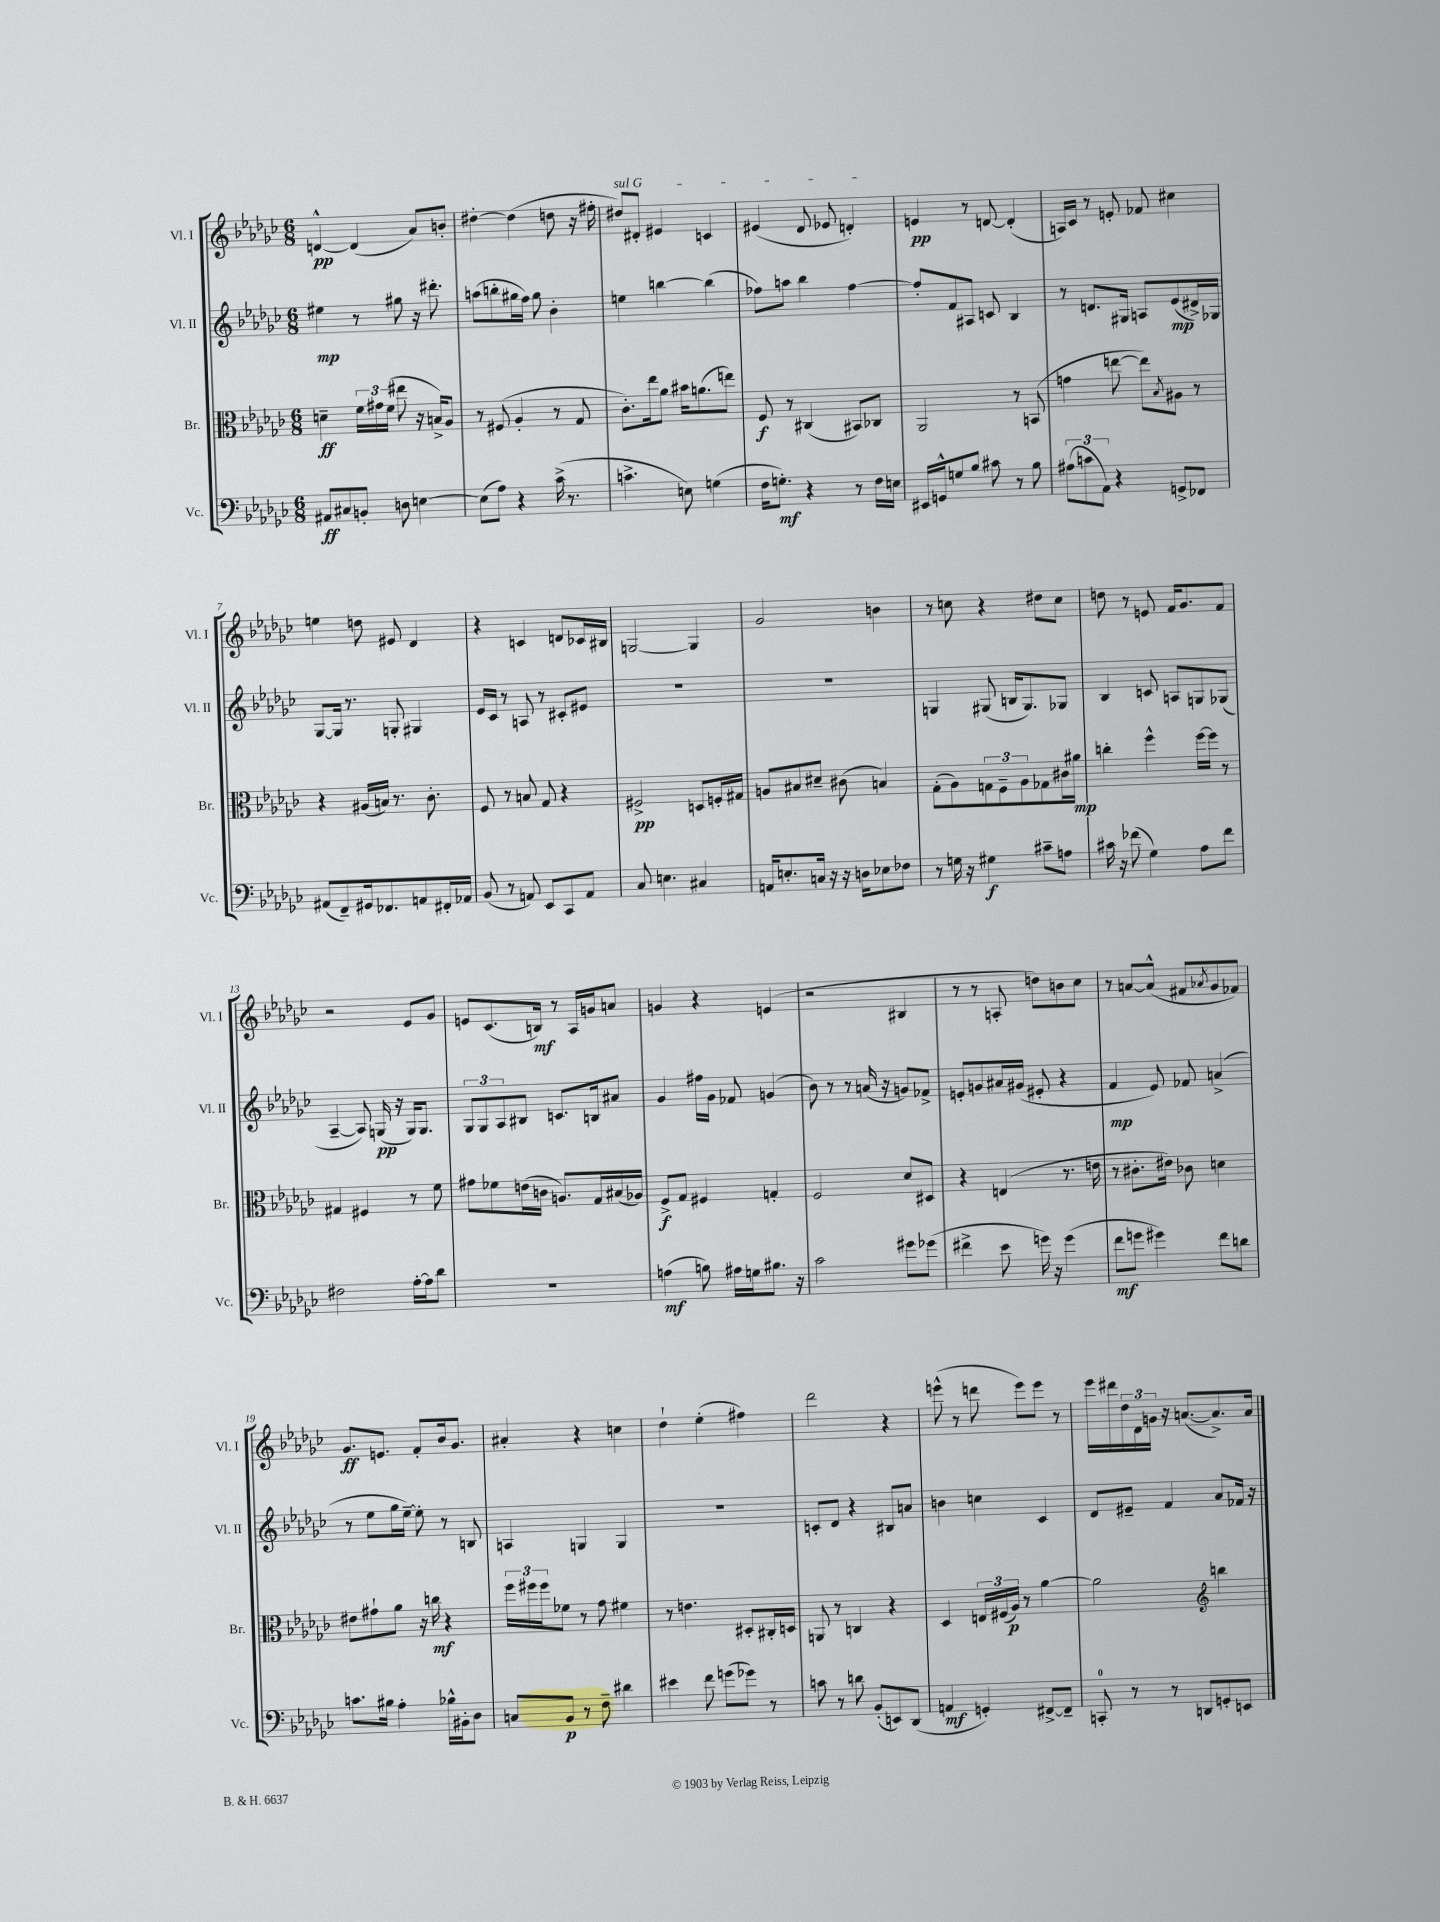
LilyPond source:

<<
\new StaffGroup <<
\new Staff = "s0" \with { instrumentName = "Vl. I" shortInstrumentName = "Vl. I" } {
    \clef treble \key ges \major \numericTimeSignature \time 6/8
    d'4~-^\pp d'4( aes'8) b'8-. |
    dis''4~-. dis''4( d''8 r16 fis''16-. |
    \once \override TextSpanner.bound-details.left.text = \markup { \italic "sul G" } dis''8\startTextSpan) dis'8-. eis'4 c'4 |
    eis'4( des'8 ees'8 d'4-.\stopTextSpan) |
    e'4\pp r8 d'8~ d'4-.( |
    a16) ces'16 r8 e'8-. fes'8 cis''4 |
    e''4 d''8 eis'8 des'4 |
    r4 c'4 d'8 ces'16 bis16 |
    g2~ g4 |
    ges'2 b'4 |
    r8 c''8 r4 dis''8 c''8 |
    d''8 r8 e'8 f'16 ges'8. f'8 |
    r2 ees'8 ges'8 |
    e'8 ces'8.( b16\mf) r8 aes16 g'16 a'8 |
    g'4 r4 e'4( |
    r2 bis4 |
    r8 r8 a8-. d''8) b'8 ces''8 |
    r8 a'8~ a'8-^( fis'8 \acciaccatura { aes'8 } ges'8 fes'8) |
    ges'8.\ff e'8. f'8-. bes'16 ges'8. |
    ais'4-. r4 c''4 |
    des''4-! ees''4-.( fis''4) |
    des'''2 r4 |
    e'''8-^( r8 d'''8 e'''8) e'''8 r8 |
    ees'''16 dis'''16 \tuplet 3/2 { des''16 des'16 g'16 } r16 a'8.~( a'8.->) a'16 \bar "|." |
}
\new Staff = "s1" \with { instrumentName = "Vl. II" shortInstrumentName = "Vl. II" } {
    \clef treble \key ges \major \numericTimeSignature \time 6/8
    eis''4\mp r8 gis''8 r16 dis'''8.-. |
    a''8( b''8-. gis''16 f''16) gis''8 bes'4-. |
    e''4 b''4~ b''4( |
    fes''8) a''8 bes''4 fes''4~ |
    fes''8-. f'8 ais8 c'8 bes4 |
    r8 d'8. gis16 a8 ees'8\mp( dis'16->) ges16 |
    ges8~ ges16 r8. g8-. gis4 |
    ees'16 ces'16 r8 a8 r8 cis'8-. eis'8 |
    R2. |
    R2. |
    g4 gis8( b16 gis8.) ges8 |
    bes4 c'8 a8 g8 ges8( |
    aes4~-- aes8) g16\pp( r16 g16) g8. |
    \tuplet 3/2 { ges8 ges8 aes8 } bis8 c'8. b16 ais'8 |
    ges'4 fis''16 ges'16 fes'8 g'4( |
    bes'8) r8 r8 a'16( r16 g'8) fes'8-> |
    e'8-. g'8 ais'16 gis'16( eis'8-. r4 |
    f'4\mp ees'8) fes'8 a'4->( |
    r8 ees''8 ges''16 ees''16~--) ees''8-. r8 b8 |
    a4 g4 g4 |
    R2. |
    c'8-. des'8 r4 bis8 a'8 |
    b'4 c''4 ces'4 |
    des'8 eis'8-- f'4 aes'8 fes'16 r16 \bar "|." |
}
\new Staff = "s2" \with { instrumentName = "Br." shortInstrumentName = "Br." } {
    \clef alto \key ges \major \numericTimeSignature \time 6/8
    d'4--\ff \tuplet 3/2 { f'16 gis'16 f'16( } eis''8 r16 b16->) aes8 |
    r8 fis8( aes4-. r8 ges8 |
    ces'8.-.) ees''16 aes'8 bis'16 a'8.( e''8) |
    f8\f r8 cis4( bis,8) ces8 |
    aes,2 r8 b,8( |
    g'4 e''8~ e''8) \acciaccatura { bes8 } ais8 r8 |
    r4 ais16( b16) r8. ces'8.-. |
    f8 r8 b8 ges8 r4 |
    fis2->\pp d8 f16-. gis16 |
    a8 bis8 dis'8-- cis'8( b4) |
    ges8-.( aes8) \tuplet 3/2 { g8 f8-- aes8 } ges8 cis'16 ais'16\mp |
    c''4-. f''4-^ f''16~ f''16 r8 |
    gis4 fis4 r8 f'8 |
    gis'8 fes'8 e'16( c'16 a8.) ges16 bis16( aes16) |
    f8->\f ges8 fis4 g4-. |
    f2 des'8 dis8 |
    r4 e4( r8. e'16 |
    r8 cis'8.-. eis'16) ces'8 d'4 |
    eis'8 gis'8-! aes'8 r16 c''16\mf r4 |
    \tuplet 3/2 { f''16 fis''16 fis''16 } fes'8 r8 ges'8 fis'4 |
    r8 e'4. dis8-. cis16-. d16 |
    a,8 r8 c4 r4 |
    des4 \tuplet 3/2 { e16 fis16( aes16\p) } r8 aes'4~ |
    aes'2 \clef treble b''4 \bar "|." |
}
\new Staff = "s3" \with { instrumentName = "Vc." shortInstrumentName = "Vc." } {
    \clef bass \key ges \major \numericTimeSignature \time 6/8
    ais,8\ff cis8 b,8-. d8 e4~ |
    e8( aes8) r4 ces'16->( r8. |
    c'4.-> e8) g4( |
    f16 g8.-.\mf) r4 r8 f16 e16 |
    eis,16 g,16-^ g8 bes8 cis'8 r8 bes8 |
    \tuplet 3/2 { ais8( c'8 aes,8) } r4 g,8-> fes,8 |
    ais,8( f,8--) gis,16 fes,8. a,8 fis,16-. aes,16 |
    bes,8( r8 a,8) ees,8 ces,8 a,8 |
    ces8 e4. cis4 |
    a,16 e8.-. c16 r16 r16 d16 ees8 fes8 |
    r8 g16 r16 gis4\f cis'8-- a8 |
    cis'16 r16 fes'8( ges4) aes8 fes'8 |
    fis2 aes16~-. aes16 des'8 |
    R2. |
    a4\mf( b8) ais16 g16 bis8. r16 |
    ces'2 gis'8 ges'8( |
    fis'4-> ees'8 g'16) r16 g'4( |
    f'8\mf g'8 gis'4) f'8 d'8 |
    c'8. bis16 aes4-. bes16-^ bis,16-. des8 |
    c8 bes,8\p r8 f8-- dis'4 |
    eis'4 f'8 g'8( ges'8) r8 |
    c'8 r8 d'8 bes,8-.( e,8) des,8( |
    a,4\mf g,4-.) fis,8~-> fis,8-- |
    c,8-0-. r8 r8 d,8 g,8-. e,8 \bar "|." |
}
>>
>>
